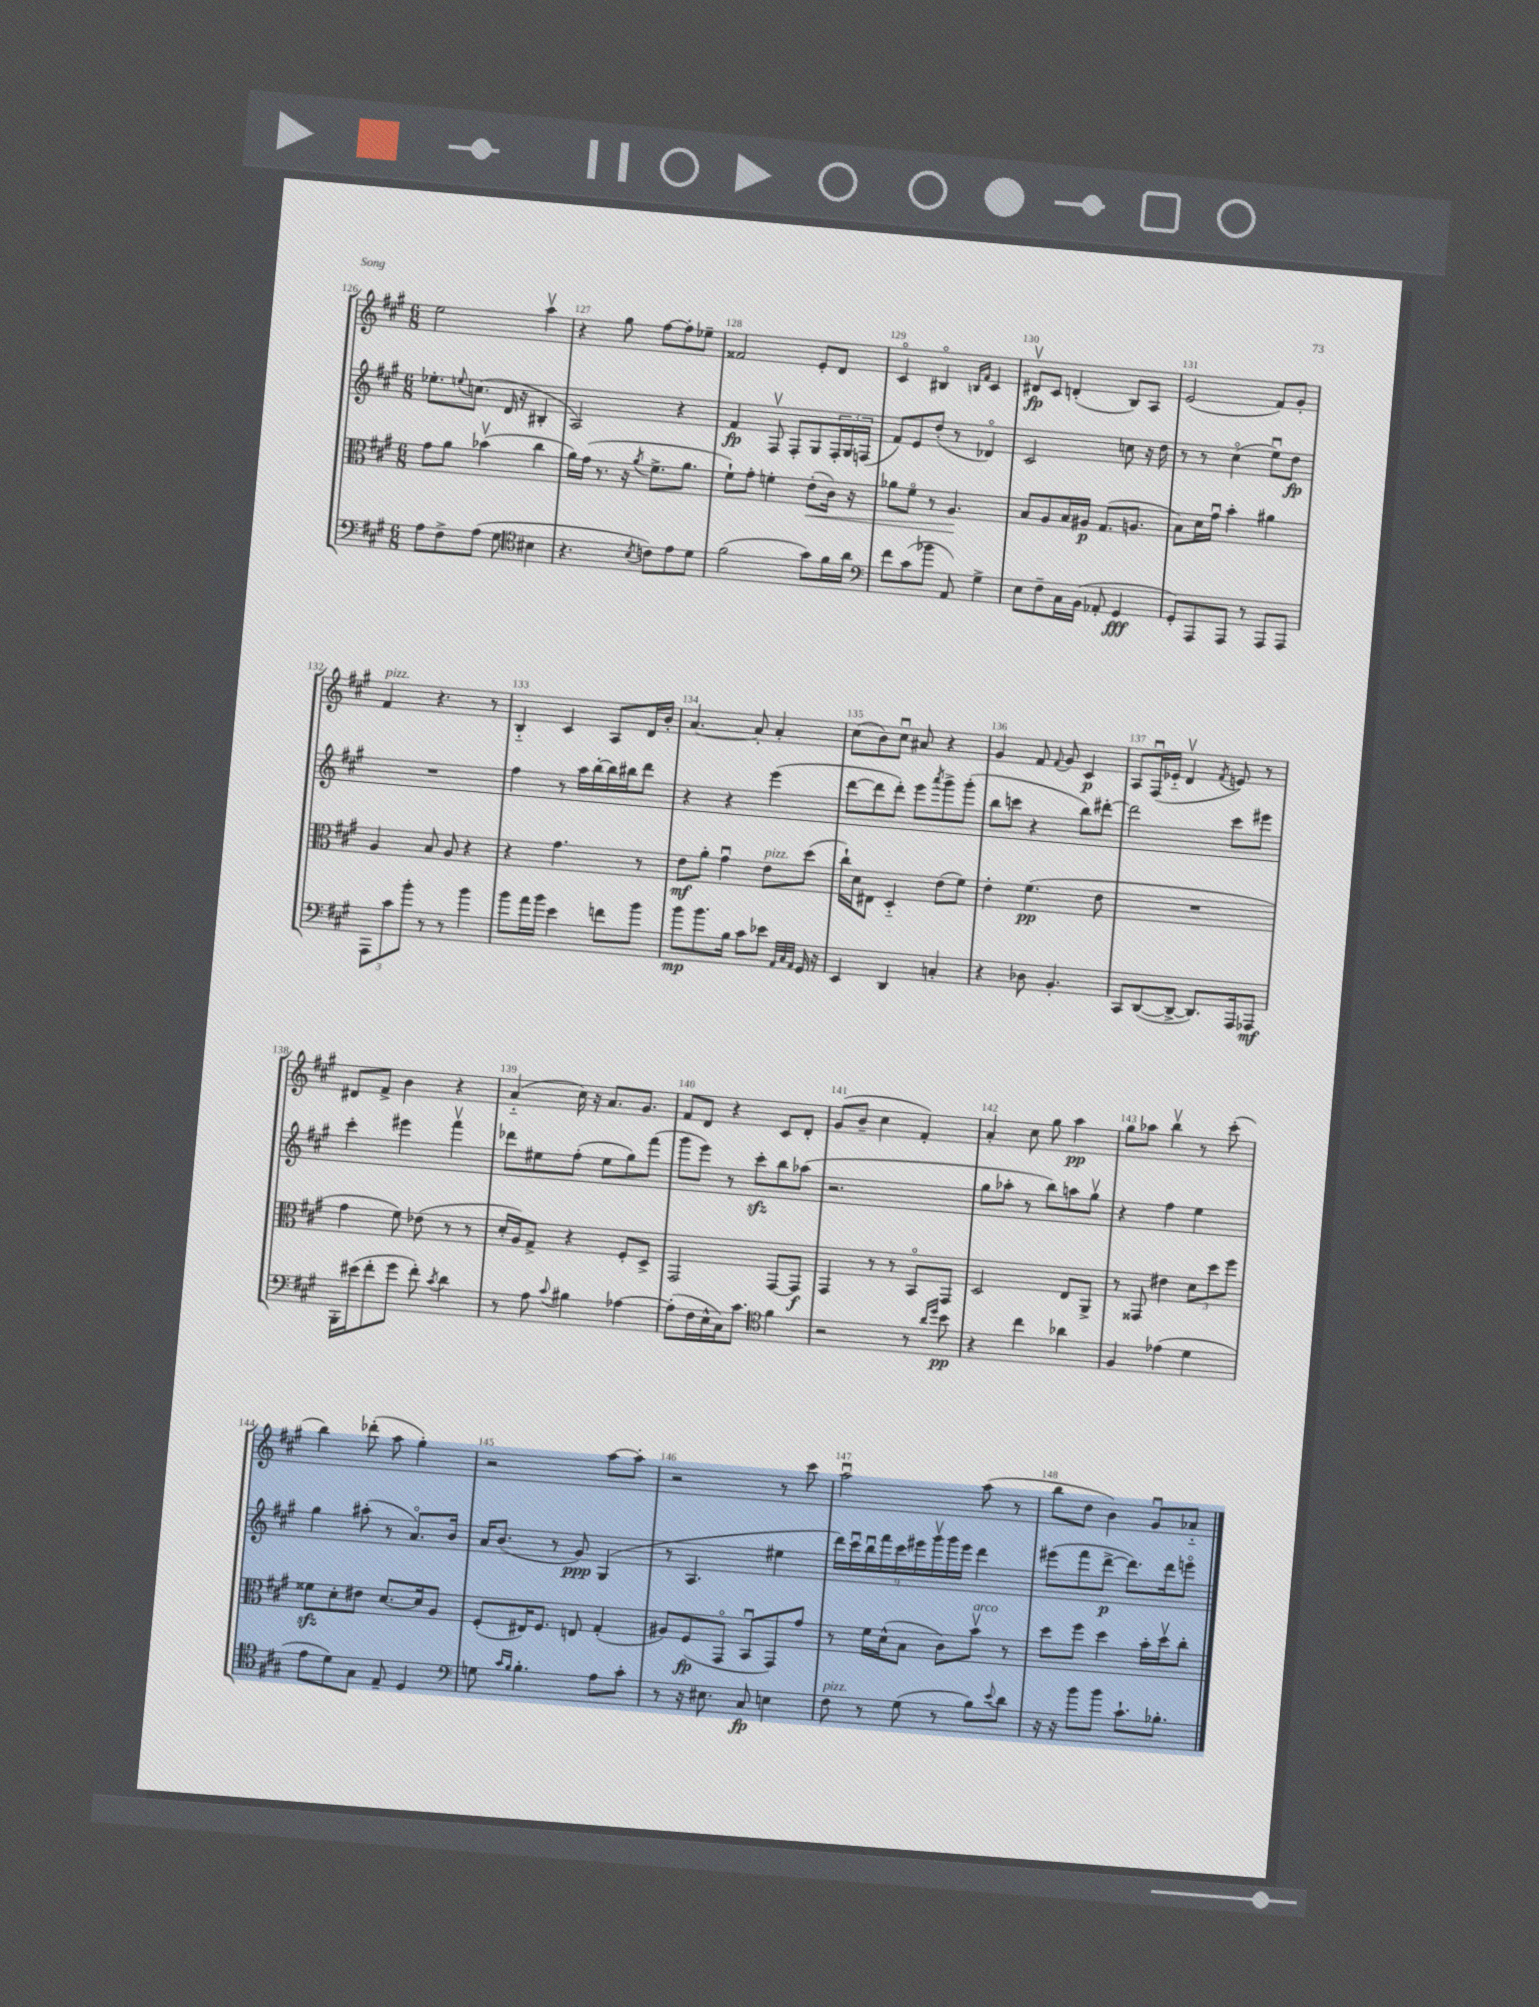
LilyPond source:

<<
\new StaffGroup <<
\new Staff = "s0" {
    \clef treble \key a \major \numericTimeSignature \time 6/8
    e''2 a''4\upbow |
    r4 gis''8 fis''8~ fis''8-. ees''8-- |
    fisis'2 e'8-. d'8 |
    cis'4\flageolet bis4\flageolet \grace { b16 fis'16 } cis'4 |
    dis'8\upbow\fp cis'8 d'4-.( b8) a8 |
    e'2( fis'8) gis'8-. |
    fis'4^\markup { \italic "pizz." } r4. r8 |
    b4-_ cis'4 a8 d'16 b'16-. |
    a'4.~ a'8-. a'4-. |
    cis''8( b'8) cis''8\downbow ais'8 r4 |
    gis'4 fis'8 \appoggiatura { fis'8 } gis'8 cis'4\p |
    a8 fis16\downbow( ees'16-_ d'4\upbow \acciaccatura { fis'8 } e'8) r8 |
    dis'8 fis'8-> b'4 r4 |
    a'4-_( cis''16) r16 a'8. gis'8. |
    fis'8 d'8 r4 cis'8 d'8-. |
    gis'8( b'8-- cis''4 fis'4-.) |
    a'4-. cis''8 gis''8 a''4\pp |
    gis''8 aes''8 b''4\upbow r8 cis'''8-.( |
    b''4) des'''8-.( a''8 gis''4-.) |
    r2 a''8~ a''8-. |
    r2 r8 cis'''8 |
    a''2\downbow a''8( r8 |
    b''8 d''8 b'4) gis'8\downbow aes'8-_ \bar "|." |
}
\new Staff = "s1" {
    \clef treble \key a \major \numericTimeSignature \time 6/8
    ees''8.-. \appoggiatura { e''8 } c''8.( d'16 r16 bis4-. |
    a2) r4 |
    fis'4\fp fis8\upbow fis8-. gis8 \tuplet 3/2 { fis16-. gis16 f16( } |
    fis'8) e'8 d''8-.( r8 des'4\flageolet) |
    cis'2 c''8 r16 d''16 |
    r8 r8 cis''4\flageolet( e''8\downbow) d''8\fp |
    R2. |
    fis''4 r8 a''16 b''16~-. b''16 bis''16 d'''8 |
    r4 r4 e'''4( |
    d'''8~ d'''8 d'''8-.) e'''8 \acciaccatura { a'''8 } gis'''8-> gis'''8-.( |
    b''8 c'''8 r4 b''8) dis'''8~-. |
    dis'''2 cis'''8 eis'''8 |
    cis'''4-. eis'''4 fis'''4\upbow |
    des'''8 eis''8 fis''8-.( eis''8 gis''8) fis'''8( |
    gis'''8 e'''8) r8 cis'''8-.\sfz b''8 aes''8( |
    r2. |
    gis''8 aes''8-. r8 b''8) a''8 gis''8\upbow |
    r4 fis''4 e''4 |
    gis''4 ais''8-.( r8 a'8.\flageolet) b'16 |
    a'16 b'8.( r8 gis'8\ppp) gis4( |
    r8 a4. eis''4 |
    \tuplet 9/8 { d'''16) cis'''16\downbow b''16\downbow fis'''16 cis'''16 eis'''16 gis'''16\upbow gis'''16 eis'''16 } d'''4 |
    eis'''8( fis'''8 d'''8~->\p d'''8.) d'''16 e'''8\flageolet \bar "|." |
}
\new Staff = "s2" {
    \clef alto \key a \major \numericTimeSignature \time 6/8
    gis'8 a'8 bes'4\upbow( cis''4 |
    a'16) gis'16( r8. r16 \acciaccatura { a'8 } fis'8.-> a'8. |
    fis'8-!) gis'8-. f'4-. e'8-.\<( cis'16) r16 |
    aes'8 fis'8\flageolet r8 a4.\! |
    b8 a8 b16 ais16\p gis8.( a8. |
    b8) d'16 gis'16\downbow b'4-. ais'4 |
    a4 b8 a8 r4 |
    r4 gis'4. r8 |
    e'8\mf a'8-. gis'4\downbow e'8^\markup { \italic "pizz." } d''8( |
    cis''16-!) d'16 eis8 d4-_ e'8( fis'8) |
    e'4-. fis'4.\pp( e'8 |
    R2. |
    gis'4 fis'8) ees'8( r8 r8 |
    d'16-. a16) gis8-> r4 fis8-. d8-> |
    gis,2 gis,8~ gis,8\f |
    gis,4 r8 r8 b,8\flageolet gis,8 |
    d2 e8 a,8-> |
    r8 gisis,8 eis'4 \tuplet 3/2 { d'8 d''8 fis''8 } |
    fisis'8\sfz d'8-. eis'8 d'8.~ d'16 a8 |
    fis8-.( eis16) fis8. e8 gis4-.( |
    ais8) fis8\fp( gis,8\flageolet b,8\downbow gis,8) gis'8 |
    r8 fis'16 d'16-^( b8 cis'8) b'8\upbow^\markup { \italic "arco" } r8 |
    d''8 fis''8 d''4 b'16-. d''16\upbow cis''8-. \bar "|." |
}
\new Staff = "s3" {
    \clef bass \key a \major \numericTimeSignature \time 6/8
    a8 fis8-> a8( gis8 \clef tenor bis4 |
    r4. \acciaccatura { b8 } c'8) e'8 d'8 |
    fis'2( gis'8) fis'16 a'16 |
    \clef bass fis'8 cis'8( bes'8 a,8) gis4-> |
    e8 fis8-- cis16 b,16( aes,8-. gis,4\fff |
    gis,8-.) a,,8 a,,8 r8 a,,8 a,,8 |
    \tuplet 3/2 { a,,8 cis'8 b'8-. } r8 r8 b'4 |
    b'8 a'16 b'16 e'4 f'8 b'8 |
    b'8\mp b'8. b16 cis'8 ees'8 \grace { a,32 cis32 a,32 } gis,16 r16 |
    e,4 d,4 c4-. |
    r4 des8 b,4.-. |
    cis,8 d,8~( d,8~-> d,8.) a,,16 aes,,8\mf |
    b,,16-. eis'16( fis'8-. gis'8 fis'8-.) \acciaccatura { cis'8 } d'4 |
    r8 a8 \appoggiatura { cis'8 } bis4 aes4~ |
    aes8-.( fis16 e16-^ cis16) cis'8. \clef tenor fis'4 |
    r2 r8 \grace { a'16 d''16 } b'8\pp |
    r4 cis''4 aes'4 |
    fis4 ees'4( d'4 |
    e'8 d'8) gis8 e8-- d4 |
    \clef bass g8 \grace { cis'16 b16 } b4.-. a8 cis'8-. |
    r8 r16 eis8. cis8\fp e4 |
    fis8^\markup { \italic "pizz." } r8 gis8( r8 b8) \appoggiatura { e'8 } d'8 |
    r16 r16 b'8 b'8 cis'8.-! bes8.-. \bar "|." |
}
>>
>>
\layout { \context { \Score currentBarNumber = #126 \override BarNumber.break-visibility = ##(#f #t #t) barNumberVisibility = #all-bar-numbers-visible } }
